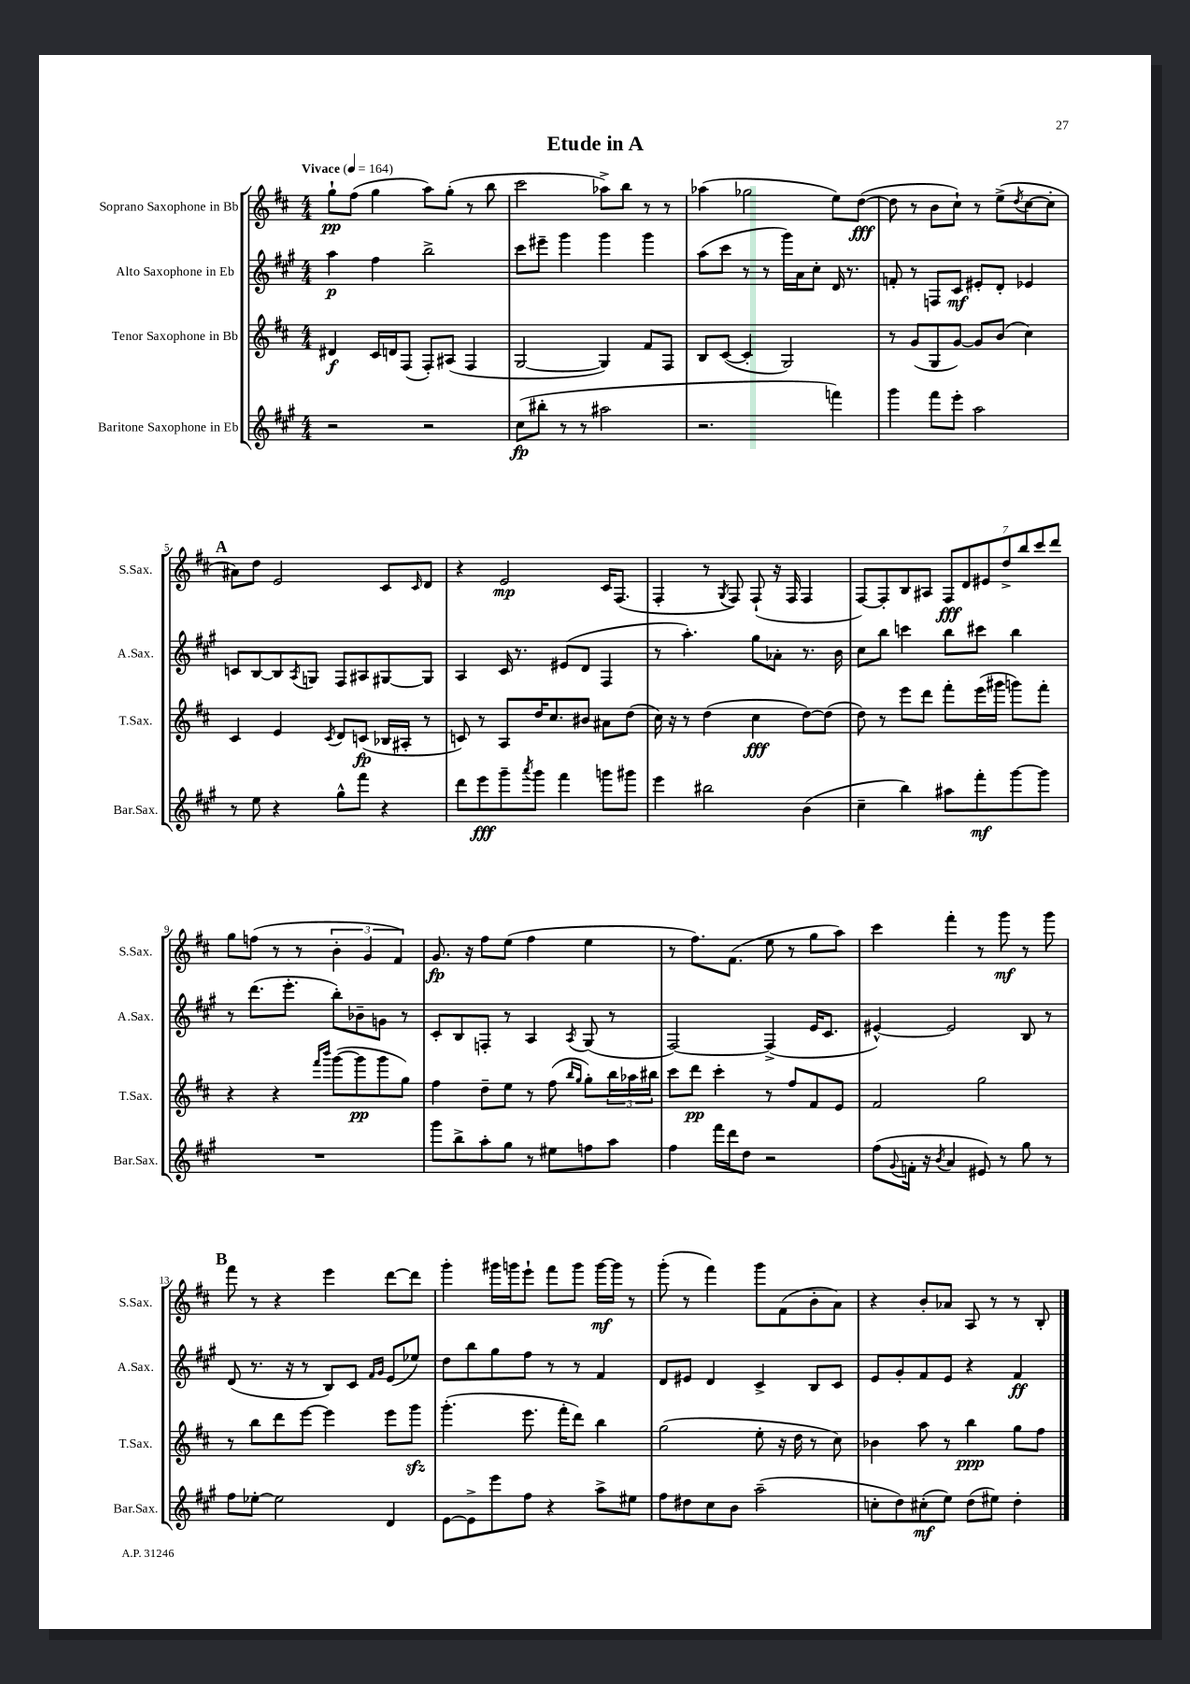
\header { title = "Etude in A" }
<<
\new StaffGroup <<
\new Staff = "s0" \with { instrumentName = "Soprano Saxophone in Bb" shortInstrumentName = "S.Sax." } {
    \clef treble \key d \major \numericTimeSignature \time 4/4 \tempo "Vivace" 4 = 164
    g''8-!\pp fis''8( g''4 a''8) g''8-.( r8 b''8 |
    cis'''2 aes''8->) b''8 r8 r8 |
    aes''4( ges''2 e''8) d''8~\fff( |
    d''8 r8 b'8 cis''8-!) r8 e''8->( \acciaccatura { d''8 } cis''8~ cis''8-. |
    \mark \markup { \bold "A" } ais'8) d''8 e'2 cis'8 \grace { cis'16 } d'8 |
    r4 e'2\mp cis'16 fis8.( |
    fis4-. r8 \acciaccatura { g8 } fis8) fis8-!( r16 fis16 fis4 |
    fis8~) fis8-. b8 ais8 \tuplet 7/4 { fis8\fff d'8 eis'8 d''8-> b''8 cis'''8 d'''8 } |
    g''8 f''8( r8 r8 \tuplet 3/2 { b'4-. g'4 fis'4) } |
    g'8.\fp r16 fis''8 e''8( fis''4 e''4 |
    r8 fis''8.) fis'8.( e''8 r8 g''8 a''8) |
    cis'''4 fis'''4-. r8 g'''8\mf r8 g'''8 |
    \mark \markup { \bold "B" } fis'''8 r8 r4 e'''4 d'''8~ d'''8 |
    g'''4-. gis'''16 g'''16 e'''8-! fis'''8 g'''8 g'''16~\mf g'''16 r8 |
    g'''8-.( r8 fis'''4) g'''8 fis'8( b'8-. a'8) |
    r4 b'8-. aes'8 a8 r8 r8 b8-. \bar "|." |
}
\new Staff = "s1" \with { instrumentName = "Alto Saxophone in Eb" shortInstrumentName = "A.Sax." } {
    \clef treble \key a \major \numericTimeSignature \time 4/4
    a''4\p fis''4 b''2-> |
    cis'''8 eis'''8-- gis'''4 gis'''4 gis'''4 |
    a''8( cis'''8 r8 r8 gis'''16) a'16 cis''8-. d'16 r8. |
    f'8-. r8 f8 cis'8\mf eis'8-. d'8-. ees'4 |
    \mark \markup { \bold "A" } c'8 b8~ b8 \acciaccatura { a8 } g8 fis8 ais8 gis8~ gis8 |
    a4 cis'16 r8. eis'8( d'8 fis4 |
    r8 a''4.-.) gis''8 aes'8-. r8. b'16 |
    cis''8 b''8 c'''4 b''8 cis'''8 b''4 |
    r8 d'''8.( e'''8.-. b''8-.) bes'8-- g'8 r8 |
    cis'8-. b8 f8-. r8 a4 \acciaccatura { a8 } gis8( r8 |
    fis2~) fis4->( e'16 cis'8. |
    eis'4~-^) eis'2 b8 r8 |
    \mark \markup { \bold "B" } d'8( r8. r16 r8 b8) cis'8 \grace { fis'16 gis'16 } e'8( ees''8) |
    d''8 b''8 gis''8 fis''8 r8 r8 fis'4 |
    d'8 eis'8 d'4 cis'4-> b8 cis'8 |
    e'8 gis'8-. fis'8 e'8 r4 fis'4\ff \bar "|." |
}
\new Staff = "s2" \with { instrumentName = "Tenor Saxophone in Bb" shortInstrumentName = "T.Sax." } {
    \clef treble \key d \major \numericTimeSignature \time 4/4
    dis'4\f cis'16 d'16 fis8( fis8-.) ais8( fis4 |
    g2~ g4) fis'8 fis8 |
    b8 cis'8~( cis'4-. g2) |
    r8 g'8( g8 g'8~) g'8 b'8( cis''4) |
    \mark \markup { \bold "A" } cis'4 e'4 \acciaccatura { cis'8 } d'8 c'8\fp( bes16 ais16-. r8 |
    c'8) r8 a8 d''16 cis''8. bis'8 ais'8 d''8( |
    cis''16) r16 r8 d''4( cis''4\fff d''8~) d''8( |
    d''8) r8 e'''8 d'''8 fis'''8-. e'''16( gis'''16 g'''8) fis'''8-. |
    r4 r4 \grace { fis'''16 b'''16 } g'''8~( g'''8\pp g'''8 g''8) |
    fis''4 d''8-- e''8 r8 fis''8( \grace { b''16 g''16 } g''8-.) \tuplet 3/2 { b''16 aes''16 bis''16 } |
    cis'''8 d'''8\pp cis'''4-. r8 fis''8 fis'8 e'8 |
    fis'2 g''2 |
    \mark \markup { \bold "B" } r8 b''8 d'''8 e'''8~ e'''4 e'''8 g'''8\sfz |
    g'''4.-.( e'''8. fis'''16-. d'''8) b''4 |
    g''2( e''8-. r16 d''16 r8 cis''8) |
    bes'4 a''8 r8 b''4\ppp g''8 fis''8 \bar "|." |
}
\new Staff = "s3" \with { instrumentName = "Baritone Saxophone in Eb" shortInstrumentName = "Bar.Sax." } {
    \clef treble \key a \major \numericTimeSignature \time 4/4
    r2 r2 |
    cis''8\fp( bis''8-. r8 r8 ais''2 |
    r2. f'''4) |
    gis'''4 fis'''8 e'''8-. a''2 |
    \mark \markup { \bold "A" } r8 e''8 r4 gis''8-^ fis'''8 r4 |
    d'''8 e'''8\fff gis'''8-- \acciaccatura { a'''8 } gis'''8 fis'''4 g'''8 gis'''8 |
    e'''4 bis''2 b'4( |
    cis''4-- b''4) ais''8 fis'''8-.\mf gis'''8~ gis'''8 |
    R1 |
    gis'''8 b''8-> a''8-. gis''8 r8 eis''8 f''8 a''8 |
    fis''4 fis'''16 d'''16 d''8 r2 |
    fis''8( \appoggiatura { gis'8 } f'16-. r16 \acciaccatura { b'8 } a'4 eis'8) r8 gis''8 r8 |
    \mark \markup { \bold "B" } fis''8 ees''8~-. ees''2 d'4 |
    e'8~ e'8-> e'''8 fis''8 r4 a''8-> eis''8 |
    fis''8 dis''8 cis''8 b'8 a''2--( |
    c''8-. d''8) cis''8-.\mf( e''8) d''8( eis''8) d''4-. \bar "|." |
}
>>
>>
